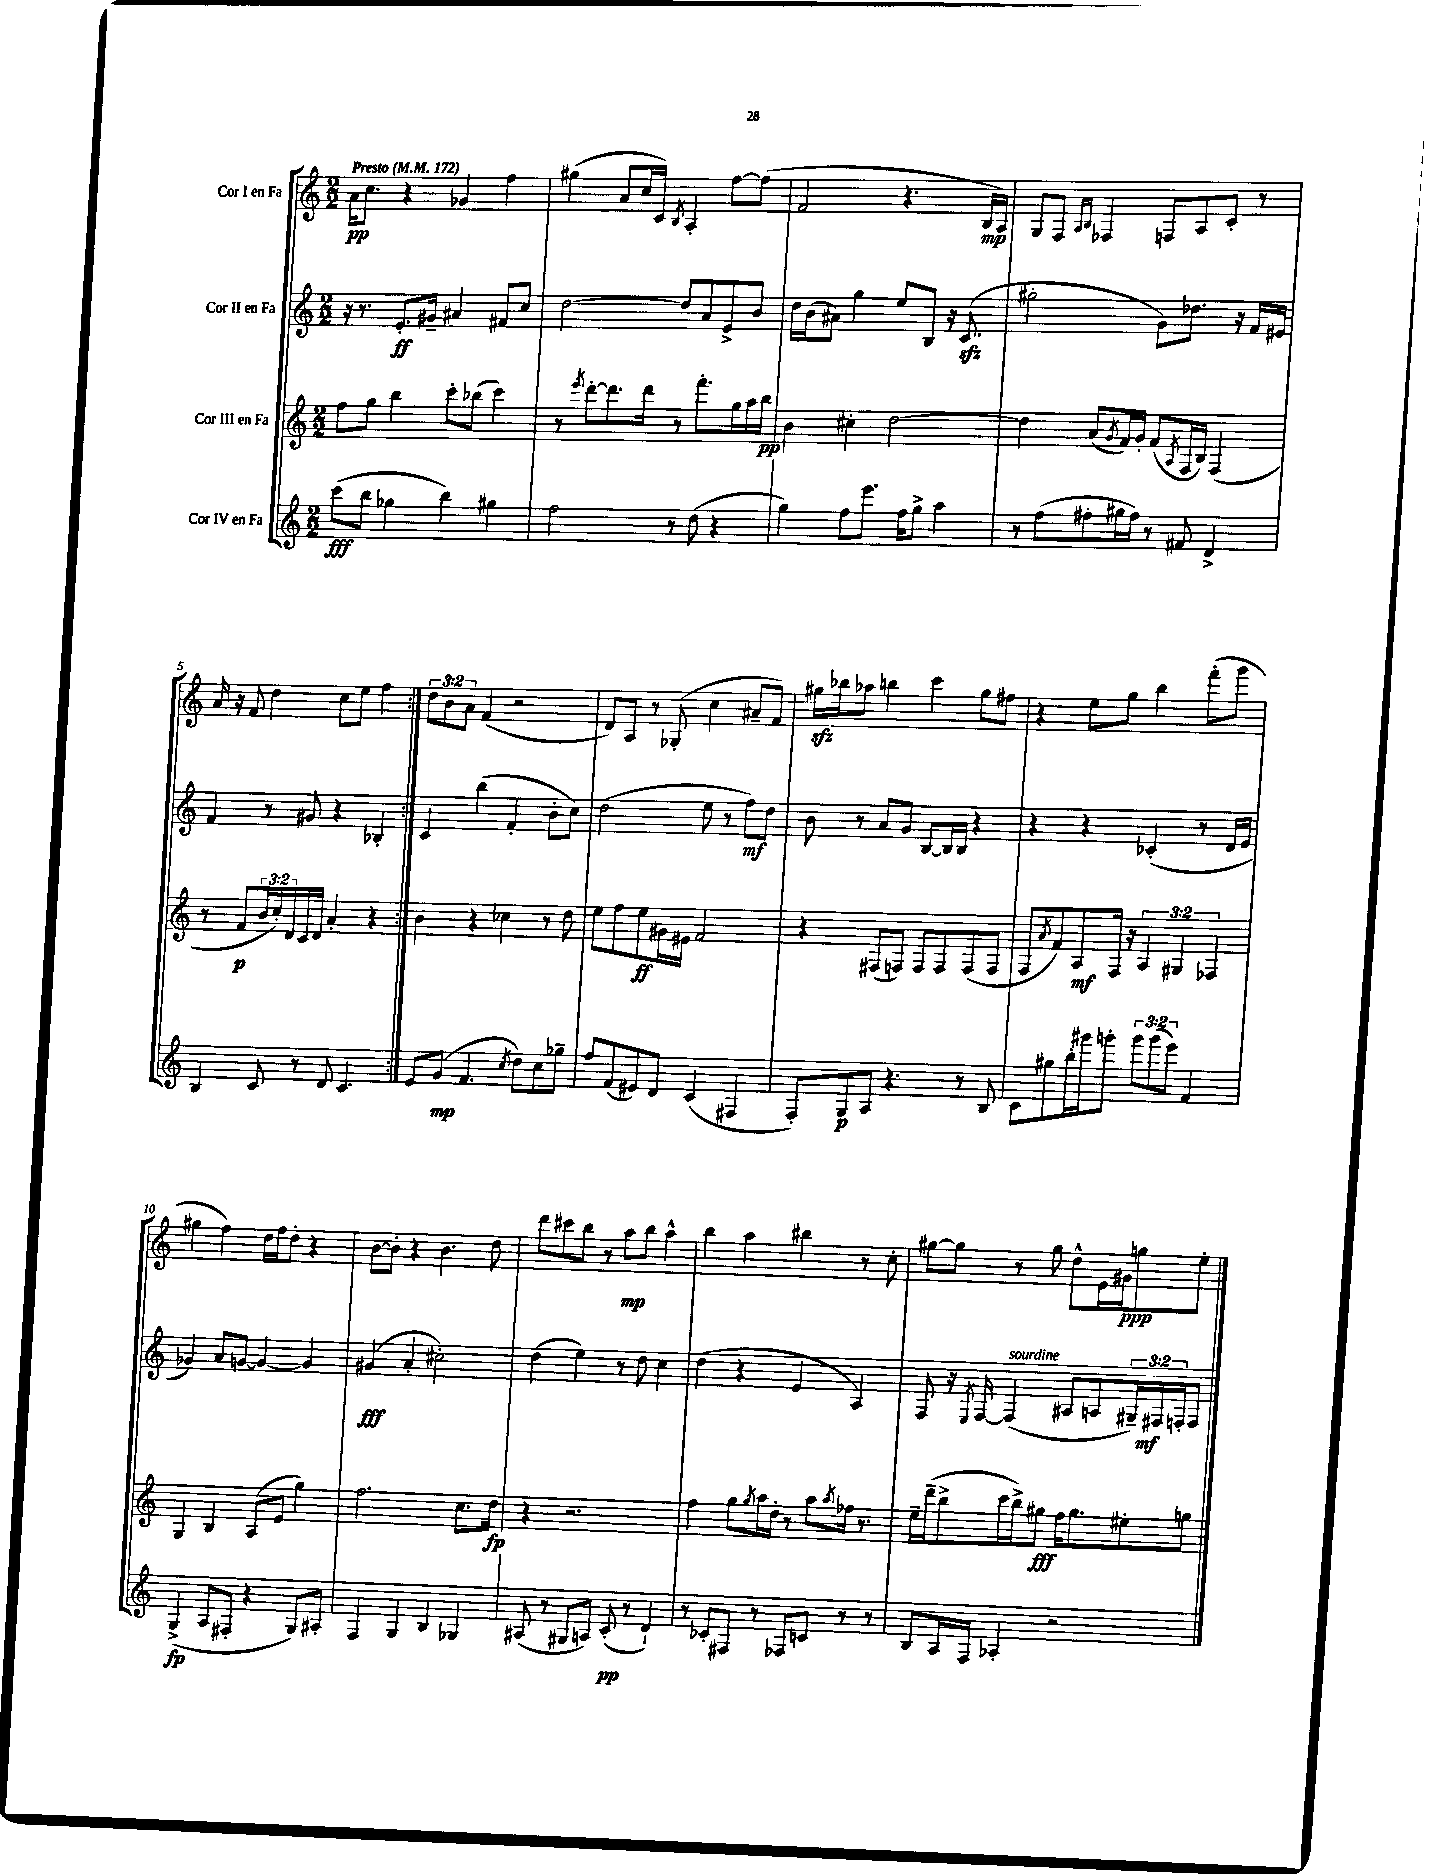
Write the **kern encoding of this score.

**kern	**kern	**kern	**kern
*staff4	*staff3	*staff2	*staff1
*clefG2	*clefG2	*clefG2	*clefG2
*k[]	*k[]	*k[]	*k[]
*M2/2	*M2/2	*M2/2	*M2/2
*MM172	*MM172	*MM172	*MM172
(8ccc\L	8ff\L	16r	16a\LK
.	.	8.r	8.cc\J
8bb\J	8gg\J	.	.
4gg-\	4bb\	8.e'/L	4r
.	.	16g#~/Jk	.
4bb\)	8ccc'\L	4a#/	4g-/
.	(8bb-\J	.	.
4gg#\	4ccc\)	8f#/L	4ff\
.	.	8cc/J	.
=	=	=	=
2ff\	8r	[2dd\	(4gg#\
.	8qeee/	.	.
.	[8ddd'\L	.	.
.	8.ddd\]	.	8a/L
.	.	.	16cc/L
.	16ddd\Jk	.	16c/JJ)
.	.	.	8qB/
8r	8r	8dd/]L	4A'/
(8dd\	8.fff'\L	8a/	.
4r	.	8e^/	[8ff\L
.	16gg\L	.	.
.	16aa\	8b/J	(8ff\]J
.	16bb\JJ	.	.
=	=	=	=
4gg\)	4b\	16dd\LL	2f/
.	.	(16b\J	.
.	.	8a#\J)	.
8ff\L	4cc#'\	4gg\	.
8.eee\J	.	.	.
.	[2dd\	8ee/L	4.r
16ff\LK	.	.	.
8gg^\J	.	8B/J	.
4aa\	.	16r	.
.	.	(8.c/	.
.	.	.	16B/LL
.	.	.	16A/JJ)
=	=	=	=
8r	4dd\]	2gg#'\	8G/L
(8ff\L	.	.	8F/J
.	.	.	16qqA/LL
.	.	.	16qqB/JJ
8ff#'\	(8a/L	.	4F-/
.	8qg/	.	.
16gg#\L	16f/L)	.	.
16ff#\JJ)	16g'/JJ	.	.
8r	(8f/L	8g\L)	8F/L
.	8qA/	.	.
8f#/	16F/L	8.dd-\J	8A/
.	16B/JJ)	.	.
4d^/	(4F/	.	8c'/J
.	.	16r	.
.	.	16f/LL	8r
.	.	16e#/JJ	.
=	=	=	=
4B/	8r	4f/	16a/
.	.	.	16r
.	8f/L	.	8f/
8c/	24b/L	8r	4dd\
.	24cc'/)	.	.
.	24d/	.	.
8r	16c/	8g#/	.
.	16d/JJ	.	.
8d/	4a'/	4r	8cc\L
4.c/	.	.	8ee\J
.	4r	4B-'/	4ff\
=:|!	=:|!	=:|!	=:|!
8e/L	4b\	4c/	12dd\L
.	.	.	12b\
(8g/J	.	.	.
.	.	.	12a\J
4.f/	4r	(4bb\	(4f/
.	4cc-\	4f'/	2r
8qcc/	.	.	.
8dd\L)	.	.	.
8cc\	8r	8b'\L	.
8gg-~\J	8dd\	8cc\J)	.
=	=	=	=
8ff/L	8ee\L	(2dd\	8d/L)
(8f/	8ff\	.	8A/J
8e#/)	8ee\	.	8r
8d/J	16g#\L	.	(8G-'/
.	16e#\JJ	.	.
(4c/	2f/	8ee\	4cc\
.	.	8r	.
4F#/	.	8ff\L)	8a#~/L
.	.	8dd\J	8f/J)
=	=	=	=
8F'/L)	4r	8b\	16gg#\LL
.	.	.	16bb-\J
8G/	.	8r	8aa-\J
8A/J	(8F#/L	8a/L	4bb\
4.r	8F/J)	8g/J	.
.	8F/L	[8B/L	4ccc\
.	8F/	16B/]L	.
.	.	16B/JJ	.
8r	(8F/	4r	8gg#\L
8B/	8F/J	.	8ff#\J
=	=	=	=
8c\L	8F/L	4r	4r
.	8qa/	.	.
8gg#\	8f/)	.	.
16bb'\L	8A/	4r	8ee\L
16ggg#\J	.	.	.
8ggg'\J	16F/Jk	.	8gg\J
.	16r	.	.
12ggg\L	6A/	(4c-'/	4bb\
(12ggg\	.	.	.
12eee\J)	6G#/	.	.
4f/	.	8r	(8fff'\L
.	6F-/	.	.
.	.	16d/LL	8ggg\J
.	.	16e/JJ	.
=	=	=	=
(4G^/	4G/	4g-/)	4gg#\
8A/L	4B/	8a/L	4ff\)
8F#'/J	.	[8g/J	.
4r	(8A/L	4g/_	16dd\LL
.	.	.	16ff\J
.	8e/J	.	8dd'\J
8G/L)	4gg\)	4g/]	4r
8A#'/J	.	.	.
=	=	=	=
4F/	2.ff\	(4g#/	[8b\L
.	.	.	8b'\]J
4G/	.	4a'/	4r
4B/	.	2cc#'\)	4.b\
4G-/	8.cc\L	.	.
.	.	.	8dd\
.	16dd\Jk	.	.
=	=	=	=
(8A#/	4r	(4dd\	8ddd\L
8r	.	.	8ccc#\
8G#/L	2.r	4ee\)	8bb\J
8A/J)	.	.	8r
(8c'/	.	8r	8aa\L
8r	.	8dd\	8bb\J
4d`/)	.	4cc\	4aa^^\
=	=	=	=
8r	4ff\	(4dd\	4bb\
8c-'/L	.	.	.
8F#/J	8gg\L	4r	4aa\
.	8qgg/	.	.
8r	16aa\L	.	.
.	16dd'\JJ	.	.
8F-/L	8r	4e/	4bb#\
8c/J	8aa\L	.	.
.	8qaa/	.	.
8r	16ff-\Jk	4A/)	8r
.	8.r	.	.
8r	.	.	8cc'\
=	=	=	=
8B/L	16ee~\LL	8F/	[8gg#\L
.	(16ddd~\J	.	.
16A/L	8bb^\	16r	8gg#\]J
.	.	8qE/	.
16F/JJ	.	[16F/	.
4A-'/	16ccc\L	(4F/]	8r
.	16bb^\J)	.	.
.	8gg#\J	.	8gg#\
2r	16ff\LK	8A#/L	8dd^^\L
.	8.gg#\	.	.
.	.	8A/	16e\L
.	.	.	16g#\J
.	8ee#'\	24G#~/L)	8gg\
.	.	24F#/	.
.	.	24F'/J	.
.	8gg\J	8F/J	8ee'\J
==	==	==	==
*-	*-	*-	*-
